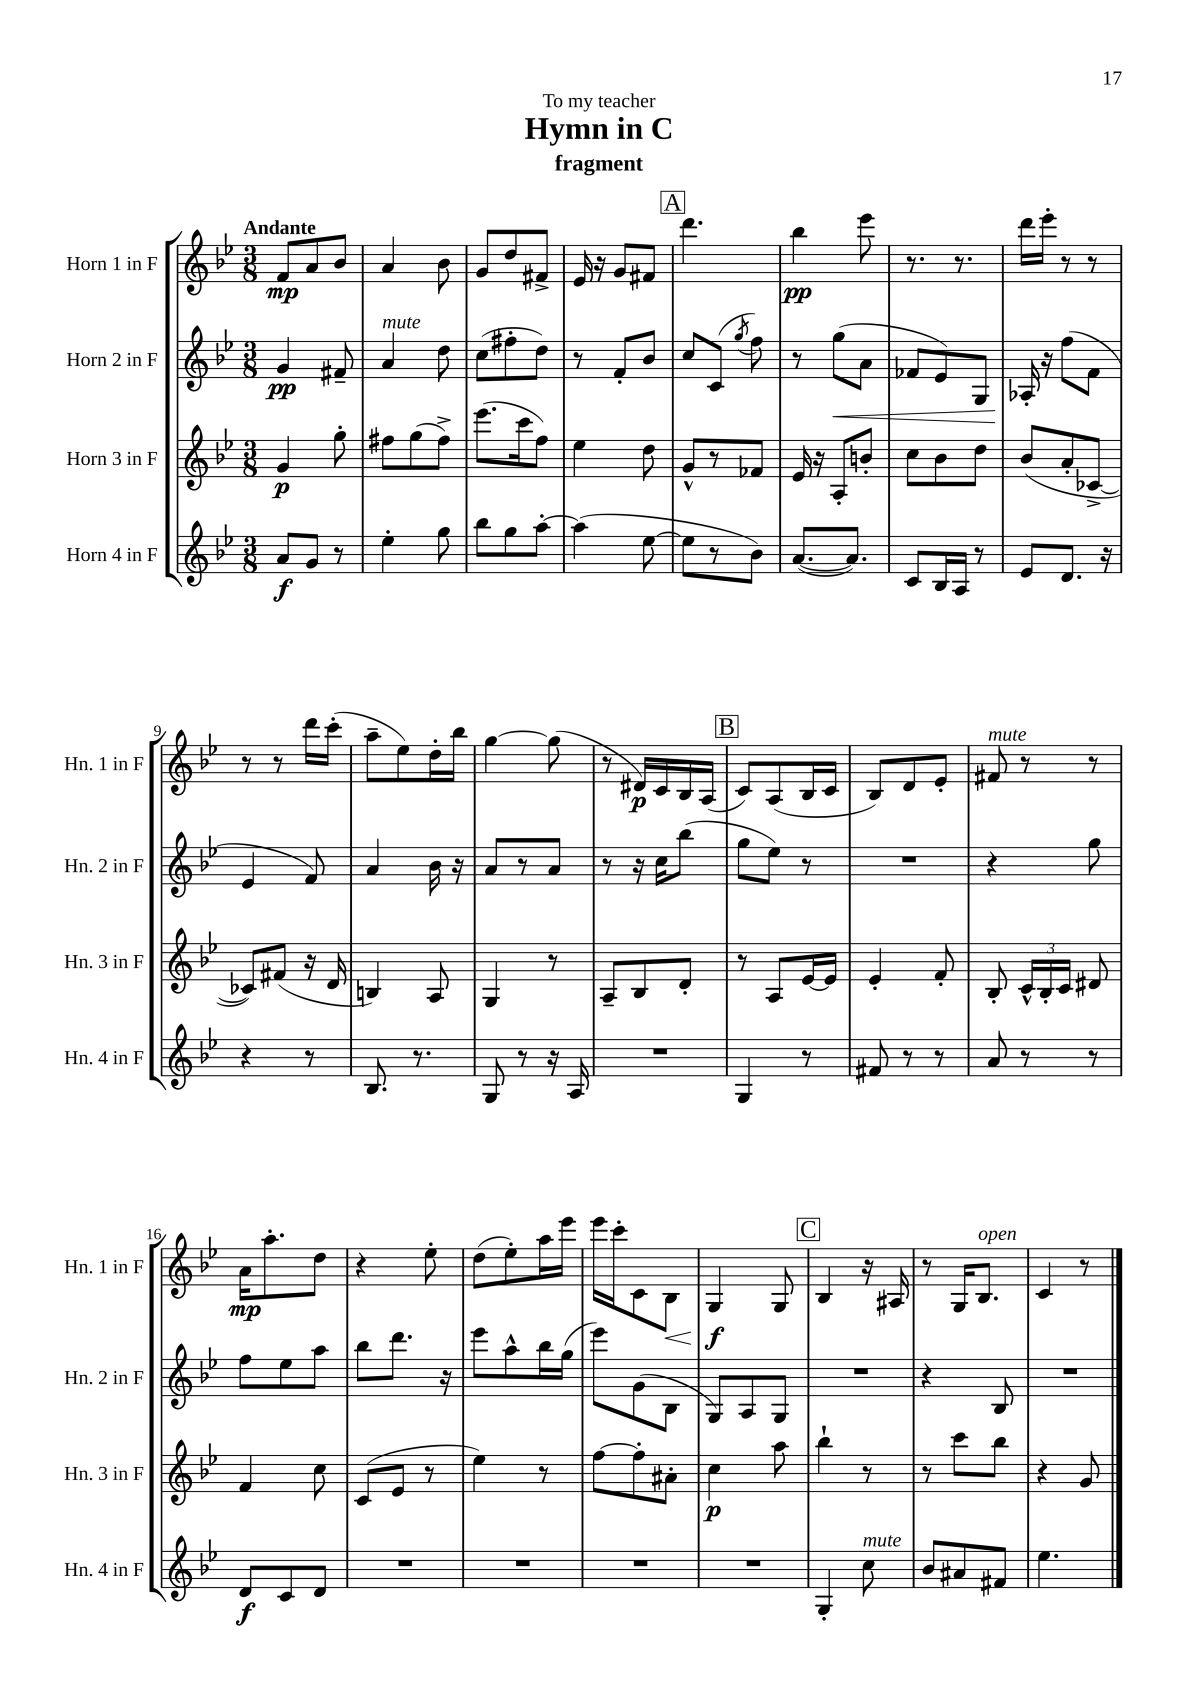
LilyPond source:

\header { title = "Hymn in C" subtitle = "fragment" dedication = "To my teacher" }
<<
\new StaffGroup <<
\new Staff = "s0" \with { instrumentName = "Horn 1 in F" shortInstrumentName = "Hn. 1 in F" } {
    \clef treble \key bes \major \numericTimeSignature \time 3/8 \tempo "Andante"
    \autoBeamOff f'8[\mp a'8 bes'8] |
    a'4 bes'8 |
    g'8[ d''8 fis'8]-> |
    ees'16 r16 g'8[ fis'8] |
    \mark \markup { \box "A" } d'''4. |
    bes''4\pp ees'''8 |
    r8. r8. |
    d'''16[ ees'''16]-. r8 r8 |
    r8 r8 d'''16[ c'''16]-.( |
    a''8[-- ees''8) d''16-. bes''16] |
    g''4~ g''8( |
    r8 dis'16[\p) c'16 bes16 a16]( |
    \mark \markup { \box "B" } c'8[) a8( bes16 c'16] |
    bes8[) d'8 ees'8]-. |
    fis'8^\markup { \italic "mute" } r8 r8 |
    a'16[\mp a''8.-. d''8] |
    r4 ees''8-. |
    d''8[( ees''8-.) a''16 ees'''16] |
    ees'''16[ c'''16-. c'8 bes8]\< |
    g4\f\! g8 |
    \mark \markup { \box "C" } bes4 r16 ais16 |
    r8 g16[ bes8.]^\markup { \italic "open" } |
    c'4 r8 \bar "|." |
}
\new Staff = "s1" \with { instrumentName = "Horn 2 in F" shortInstrumentName = "Hn. 2 in F" } {
    \clef treble \key bes \major \numericTimeSignature \time 3/8
    \autoBeamOff g'4\pp fis'8-- |
    a'4^\markup { \italic "mute" } d''8 |
    c''8[( fis''8-. d''8]) |
    r8 f'8[-. bes'8] |
    \mark \markup { \box "A" } c''8[ c'8]( \acciaccatura { g''8 } f''8) |
    r8 g''8[\<( a'8] |
    fes'8[ ees'8) g8] |
    aes16-.\! r16 f''8[( f'8] |
    ees'4 f'8) |
    a'4 bes'16 r16 |
    a'8[ r8 a'8] |
    r8 r16 c''16[ bes''8]( |
    \mark \markup { \box "B" } g''8[ ees''8]) r8 |
    R4. |
    r4 g''8 |
    f''8[ ees''8 a''8] |
    bes''8[ d'''8.] r16 |
    ees'''8[ a''8-^ bes''16 g''16]( |
    ees'''8[) g'8( bes8] |
    g8[) a8 g8] |
    \mark \markup { \box "C" } R4. |
    r4 bes8 |
    R4. \bar "|." |
}
\new Staff = "s2" \with { instrumentName = "Horn 3 in F" shortInstrumentName = "Hn. 3 in F" } {
    \clef treble \key bes \major \numericTimeSignature \time 3/8
    \autoBeamOff g'4\p g''8-. |
    fis''8[ g''8( fis''8]->) |
    ees'''8.[( c'''16 f''8]) |
    ees''4 d''8 |
    \mark \markup { \box "A" } g'8[-^ r8 fes'8] |
    ees'16 r16 a8[-. b'8]-. |
    c''8[ bes'8 d''8] |
    bes'8[( a'8-. ces'8]~-> |
    ces'8[) fis'8]( r16 d'16 |
    b4) a8 |
    g4 r8 |
    a8[-- bes8 d'8]-. |
    \mark \markup { \box "B" } r8 a8[ ees'16~ ees'16] |
    ees'4-. f'8-. |
    bes8-. \tuplet 3/2 { c'16[-^ bes16-. c'16] } dis'8 |
    f'4 c''8 |
    c'8[( ees'8] r8 |
    ees''4) r8 |
    f''8[~ f''8-. ais'8]-. |
    c''4\p a''8 |
    \mark \markup { \box "C" } bes''4-! r8 |
    r8 c'''8[ bes''8] |
    r4 g'8 \bar "|." |
}
\new Staff = "s3" \with { instrumentName = "Horn 4 in F" shortInstrumentName = "Hn. 4 in F" } {
    \clef treble \key bes \major \numericTimeSignature \time 3/8
    \autoBeamOff a'8[\f g'8] r8 |
    ees''4-. g''8 |
    bes''8[ g''8 a''8]~-. |
    a''4( ees''8~ |
    \mark \markup { \box "A" } ees''8[ r8 bes'8]) |
    a'8.[~( a'8.]) |
    c'8[ bes16 a16] r8 |
    ees'8[ d'8.] r16 |
    r4 r8 |
    bes8. r8. |
    g8 r8 r16 a16 |
    R4. |
    \mark \markup { \box "B" } g4 r8 |
    fis'8 r8 r8 |
    a'8 r8 r8 |
    d'8[\f c'8 d'8] |
    R4. |
    R4. |
    R4. |
    R4. |
    \mark \markup { \box "C" } g4-. c''8^\markup { \italic "mute" } |
    bes'8[ ais'8 fis'8] |
    ees''4. \bar "|." |
}
>>
>>
